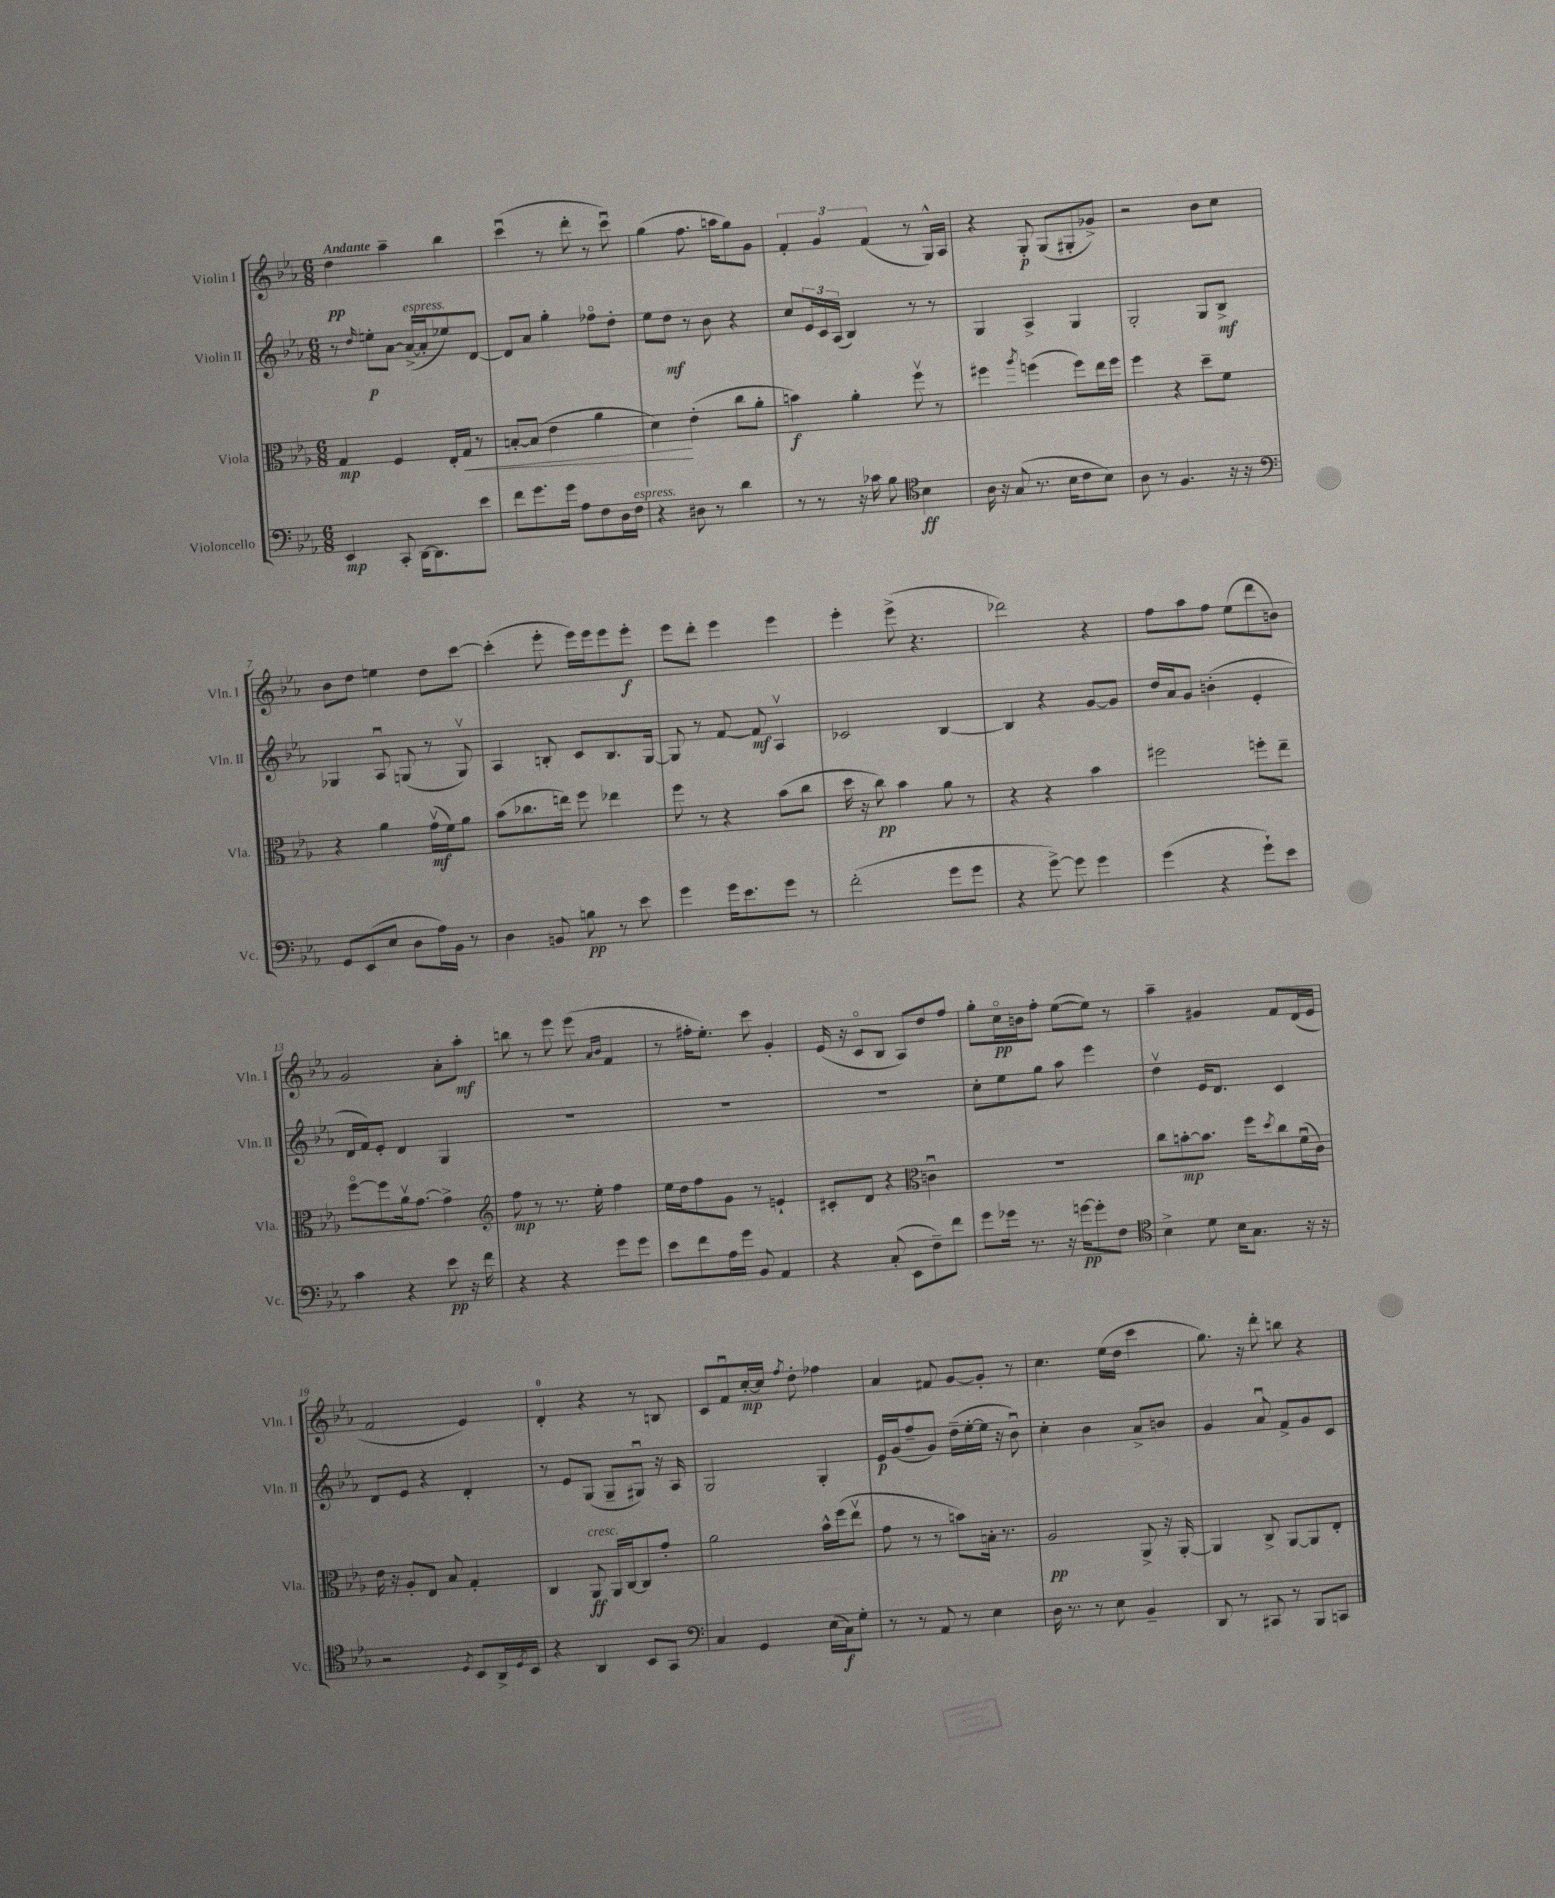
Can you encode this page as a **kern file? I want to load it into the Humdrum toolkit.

**kern	**dynam	**kern	**dynam	**kern	**dynam	**kern	**dynam
*part4	*part4	*part3	*part3	*part2	*part2	*part1	*part1
*staff4	*staff4	*staff3	*staff3	*staff2	*staff2	*staff1	*staff1
*I"Violoncello	*	*I"Viola	*	*I"Violin II	*	*I"Violin I	*
*I'Vc.	*	*I'Vla.	*	*I'Vln. II	*	*I'Vln. I	*
*clefF4	*	*clefC3	*	*clefG2	*	*clefG2	*
*k[b-e-a-]	*	*k[b-e-a-]	*	*k[b-e-a-]	*	*k[b-e-a-]	*
*M6/8	*	*M6/8	*	*M6/8	*	*M6/8	*
=1	=1	=1	=1	=1	=1	=1	=1
!	!	!	!	!	!	!LO:TX:a:B:t=Andante	!
4EE-/	mp	4G/	mp	8r	.	4dd\	pp
.	.	.	.	16qqdd/	.	.	.
.	.	.	.	8een'\L	p	.	.
8CC'/	.	4F/	.	[8a-\J	.	4aa-~\	.
!	!	!	!	!LO:TX:a:i:t=espress.	!	!	!
[16DD\KL	.	.	.	(16a-^/LL_	.	.	.
8.DD\]	.	.	.	16a-'/J]	.	.	.
.	.	16E-'/LL	.	8ee-X/)	.	4bb-\	.
!	!	!	!LO:HP:b	!	!	!	!
.	.	16G/JJ	<	.	.	.	.
8e-\J	.	8r	.	[8d/J	.	.	.
=2	=2	=2	=2	=2	=2	=2	=2
8f\L	.	[8Bn'/L	.	8d/L]	.	(4cccu\	.
8.g\	.	(8B/J]	.	8a-/J	.	.	.
.	.	4e-\	.	4gg'\	.	8r	.
16g\Jk	.	.	.	.	.	.	.
8A-\L	.	.	.	.	.	8ddd'\	.
8F\	.	4a-\	.	8ff-X\L	.	8r	.
16D\L	.	.	.	8dd'\J	.	8cccu\)	.
!LO:TX:a:i:t=espress.	!	!	!	!	!	!	!
16F\JJ	.	.	.	.	.	.	.
=3	=3	=3	=3	=3	=3	=3	=3
4r	.	4d\)	.	8ee-\L	.	(4gg\	.
.	.	.	.	8dd\J	mf	.	.
8D#X\	.	(4e-'\	[	8r	.	8.ff\	.
8r	.	.	.	8b-\	.	.	.
.	.	.	.	.	.	16aan\KL	.
4d\	.	8cc\L	.	4r	.	8gg\)	.
.	.	8a-'\J	.	.	.	8g\J	.
=4	=4	=4	=4	=4	=4	=4	=4
8r	.	4bn\)	f	8cc/L	.	6f'/	.
8r	.	.	.	24e-/L	.	.	.
.	.	.	.	24c/	.	6g/	.
.	.	.	.	(24A-/JJ	.	.	.
16r	.	4a-'\	.	4B-/)	.	.	.
16c-X\	.	.	.	.	.	.	.
.	.	.	.	.	.	(6f/	.
8B-\	.	.	.	.	.	.	.
*clefC4	*	*	*	*	*	*	*
4B-\	ff	8ffv\	.	8r	.	8r	.
.	.	8r	.	8r	.	16G^^/LL)	.
.	.	.	.	.	.	16A-/JJ	.
=5	=5	=5	=5	=5	=5	=5	=5
16A-\	.	4ff#X\	.	4G/	.	4r	.
16r	.	.	.	.	.	.	.
(8G/	.	.	.	.	.	.	.
.	.	8qaa-/	.	.	.	.	.
8.r	.	(4ffn\	.	4A-^/	.	8G'/	p
.	.	.	.	.	.	(8G/L	.
16B-\KL	.	.	.	.	.	.	.
8c\	.	8ff\L)	.	4G/	.	8G#X'/	.
8B-\J)	.	16ee-\L	.	.	.	8g-X^/J)	.
.	.	16ff\JJ	.	.	.	.	.
=6	=6	=6	=6	=6	=6	=6	=6
8A-\	.	4ff\	.	2G'/	.	2r	.
8r	.	.	.	.	.	.	.
4.F/	.	4r	.	.	.	.	.
.	.	8dd~\L	.	8G/L	.	8b-\L	.
16r	.	8f\J	.	8B-^/J	mf	8cc\J	.
16r	.	.	.	.	.	.	.
!!LO:LB:g=z
=7	=7	=7	=7	=7	=7	=7	=7
*clefF4	*	*	*	*	*	*	*
8GG/L	.	4r	.	4G-X/	.	8b-\L	.
(8EE-/	.	.	.	.	.	8dd\J	.
8E-/J	.	4a-\	.	8A-u/	.	4een\	.
8D\L	.	.	.	(8Gn/	.	.	.
16A-\L)	.	(16gv\LL	mf	8r	.	8dd\L	.
16BB-\JJ	.	16f\J)	.	.	.	.	.
8r	.	8a-\J	.	8Gv/)	.	[8ccc\J	.
=8	=8	=8	=8	=8	=8	=8	=8
4D\	.	(8b-\L	.	4A-/	.	(4ccc'\]	.
.	.	8.cc-X\	.	.	.	.	.
8BBn/	.	.	.	8Bn'/	.	8eee-'\	.
.	.	16een\Jk)	.	.	.	.	.
8Bn\	pp	8ff\	.	8c/L	.	16eee-\LL)	.
.	.	.	.	.	.	16eee-\J	.
8r	.	4ee-X\	.	8.B/	.	8eee-\	.
8e-\	.	.	.	.	.	8eee-'\J	f
.	.	.	.	[16G/Jk	.	.	.
=9	=9	=9	=9	=9	=9	=9	=9
4g\	.	8ff\	.	8G/]	.	8eee-\L	.
.	.	8r	.	8r	.	8ddd'\J	.
16g\KL	.	4r	.	[8f/	.	4eee-\	.
8.e-\	.	.	.	.	.	.	.
.	.	.	.	8f/]	mf	.	.
8g\J	.	(8b-\L	.	4A-v/	.	4eee-\	.
8r	.	8cc\J	.	.	.	.	.
=10	=10	=10	=10	=10	=10	=10	=10
(2f'\	.	16dd\	.	2c-X/	.	4eee-'\	.
.	.	16r	.	.	.	.	.
.	.	8cc\)	pp	.	.	.	.
.	.	4b-\	.	.	.	(8eee-^\	.
.	.	.	.	.	.	4.r	.
8g\L	.	8a-\	.	[4B-/	.	.	.
8g\J	.	8r	.	.	.	.	.
=11	=11	=11	=11	=11	=11	=11	=11
4r	.	4r	.	4B-/]	.	2ddd-X\)	.
[8g^\)	.	4r	.	4r	.	.	.
8g\]	.	.	.	.	.	.	.
4g\	.	4b-\	.	[8g/L	.	4r	.
.	.	.	.	8g/J]	.	.	.
=12	=12	=12	=12	=12	=12	=12	=12
(4g\	.	2ff#X\	.	16dd/LL	.	8ff\L	.
.	.	.	.	16a-/J	.	.	.
.	.	.	.	8g/J	.	8aa-\	.
4r	.	.	.	(4bn'\	.	8ff\J	.
.	.	.	.	.	.	(8ee-\L	.
8g`\L)	.	8ffn'\L	.	4e-'/	.	8ddd\	.
8e-\J	.	8ee-~\J	.	.	.	8bn\J)	.
!!LO:LB:g=z
=13	=13	=13	=13	=13	=13	=13	=13
4c\	.	[8ff\L	.	16d/LL	.	2g/	.
.	.	.	.	16f/J)	.	.	.
.	.	8ff\]	.	8e-'/J	.	.	.
4r	.	16a-v\k	.	4d/	.	.	.
.	.	[8.g\J	.	.	.	.	.
8e-\	pp	4g^\]	.	4G/	.	8a-'\L	.
16r	.	.	.	.	.	8aa-'\J	mf
16f\	.	.	.	.	.	.	.
=14	=14	=14	=14	=14	=14	=14	=14
*	*	*clefG2	*	*	*	*	*
4r	.	8ff\	mp	2.r	.	8bbn\	.
.	.	8r	.	.	.	8r	.
4r	.	8.r	.	.	.	8eee-\	.
.	.	.	.	.	.	(8eee-\	.
.	.	16ee-'\	.	.	.	.	.
.	.	.	.	.	.	16qqa-/LL	.
.	.	.	.	.	.	16qqb-/JJ	.
8g\L	.	4ff\	.	.	.	4f/	.
8g\J	.	.	.	.	.	.	.
=15	=15	=15	=15	=15	=15	=15	=15
8e-\L	.	16ee-\LL	.	2.r	.	8r	.
.	.	16dd\J	.	.	.	.	.
8f\	.	8ff\	.	.	.	16ff#X'\KL	.
.	.	.	.	.	.	8.ee-'\J)	.
16A-\L	.	8g\J	.	.	.	.	.
16g\JJ	.	.	.	.	.	.	.
8BB-/	.	8r	.	.	.	8ccc\	.
4AA-/	.	4en`/	.	.	.	4g'/	.
=16	=16	=16	=16	=16	=16	=16	=16
4r	.	8c#X'/L	.	2.r	.	(16e-/	.
.	.	.	.	.	.	16r	.
.	.	8d/J	.	.	.	8c/L	.
(8C'/	.	4r	.	.	.	8B-/J	.
8EE-\L	.	.	.	.	.	8A-/L)	.
*	*	*clefC3	*	*	*	*	*
8F~\)	.	4cnu\	.	.	.	8dd/	.
8f\J	.	.	.	.	.	8ff/J	.
=17	=17	=17	=17	=17	=17	=17	=17
8g\L	.	2.r	.	8cc'\L	.	8gg'\L	.
16g-X\Jk	.	.	.	8ee-\	.	16cc\L	pp
8.r	.	.	.	.	.	16bn\J	.
.	.	.	.	8gg\J	.	8ff'\J	.
16r	.	.	.	8aa-\	.	([8ee-\L	.
[16gn\KL	pp	.	.	.	.	.	.
8g'\]	.	.	.	4eee-\	.	8ee-\J])	.
8F\J	.	.	.	.	.	8r	.
=18	=18	=18	=18	=18	=18	=18	=18
*clefC4	*	*	*	*	*	*	*
4B-^\	.	8cc\L	.	4ddv\	.	4aa-~\	.
.	.	[8bn'\	mp	.	.	.	.
8d\	.	8.b\J]	.	16e-/KL	.	4g#X/	.
.	.	.	.	8.d/J	.	.	.
16B-\KL	.	.	.	.	.	.	.
8.G\J	.	16ff\KL	.	.	.	.	.
.	.	8qdd/	.	.	.	.	.
.	.	8cc\	.	4c/	.	8f/L	.
16r	.	(16fu\L	.	.	.	(16d/L	.
16r	.	16c\JJ)	.	.	.	16e-/JJ	.
!!LO:LB:g=z
=19	=19	=19	=19	=19	=19	=19	=19
2r	.	16e-\	.	8d/L	.	2f/	.
.	.	16r	.	.	.	.	.
.	.	8A-'/L	.	8e-/J	.	.	.
.	.	8E-/J	.	4r	.	.	.
.	.	8B-/	.	.	.	.	.
8qD/	.	.	.	.	.	.	.
8BB-/L	.	4G'/	.	4d'/	.	4e-/)	.
16AA-^/L	.	.	.	.	.	.	.
8qD/	.	.	.	.	.	.	.
16BB-/JJ	.	.	.	.	.	.	.
=20	=20	=20	=20	=20	=20	=20	=20
4r	.	4C/	.	8r	.	4d'/	.
.	.	.	.	8e-/L	.	.	.
!	!	!LO:TX:a:i:t=cresc.	!	!	!	!	!
4AA-/	.	8AA-/	ff	(8G/J	.	4r	.
.	.	16AA-/LL	.	8G~/L	.	.	.
.	.	[16C/J	.	.	.	.	.
8BB-/L	.	8C/]	.	8G#Xu/J)	.	8r	.
8GG/J	.	8g'/J	.	16r	.	8Bn/	.
.	.	.	.	16A-/	.	.	.
=21	=21	=21	=21	=21	=21	=21	=21
*clefF4	*	*	*	*	*	*	*
4C/	.	2a-\	.	2G/	.	8c/L	.
.	.	.	.	.	.	8fu/	.
4GG/	.	.	.	.	.	[16cc'/L	mp
.	.	.	.	.	.	16cc/JJ]	.
.	.	.	.	.	.	8qff/	.
.	.	.	.	.	.	8dd'\	.
(16E-\LL	.	16b-^^\LL	.	4G'/	.	4ff-X\	.
16C\J)	f	(16ff\J	.	.	.	.	.
8G'\J	.	8ee-v\J	.	.	.	.	.
=22	=22	=22	=22	=22	=22	=22	=22
8r	.	8g\	.	16e-/LL	p	4a-/	.
.	.	.	.	(16g/J	.	.	.
8r	.	8r	.	8ff~/	.	.	.
8AA-/	.	8r	.	8g/J)	.	8f#X/	.
8r	.	8bn\L)	.	(16dd~\LL	.	[8g/L	.
.	.	.	.	[16ee-'\	.	.	.
4E-\	.	16Bn'\Jk	.	16ee-\JJ]	.	8g'/J]	.
.	.	8.r	.	16r	.	.	.
.	.	.	.	8b-u\)	.	8r	.
=23	=23	=23	=23	=23	=23	=23	=23
16D\	.	2A-/	pp	4cc'\	.	4.cc\	.
8.r	.	.	.	.	.	.	.
8r	.	.	.	4b-\	.	.	.
8E-\	.	.	.	.	.	(16ee-\LL	.
.	.	.	.	.	.	16dd\JJ	.
4BB-~/	.	8AA-^/	.	8a-^/L	.	4ccc\	.
.	.	16r	.	8bn/J	.	.	.
.	.	[16AA-'/	.	.	.	.	.
=24	=24	=24	=24	=24	=24	=24	=24
8DD/	.	4AA-/]	.	4g/	.	8.gg\)	.
8r	.	.	.	.	.	.	.
.	.	.	.	.	.	16r	.
8CC#X/	.	8C^/	.	8a-u/	.	8ddd'\	.
8r	.	[8AA-/L	.	8f^/L	.	8bbn\	.
8BBB-/L	.	8AA-/]	.	8g/	.	4r	.
8CCn/J	.	8E-'/J	.	8c/J	.	.	.
==	==	==	==	==	==	==	==
*-	*-	*-	*-	*-	*-	*-	*-
